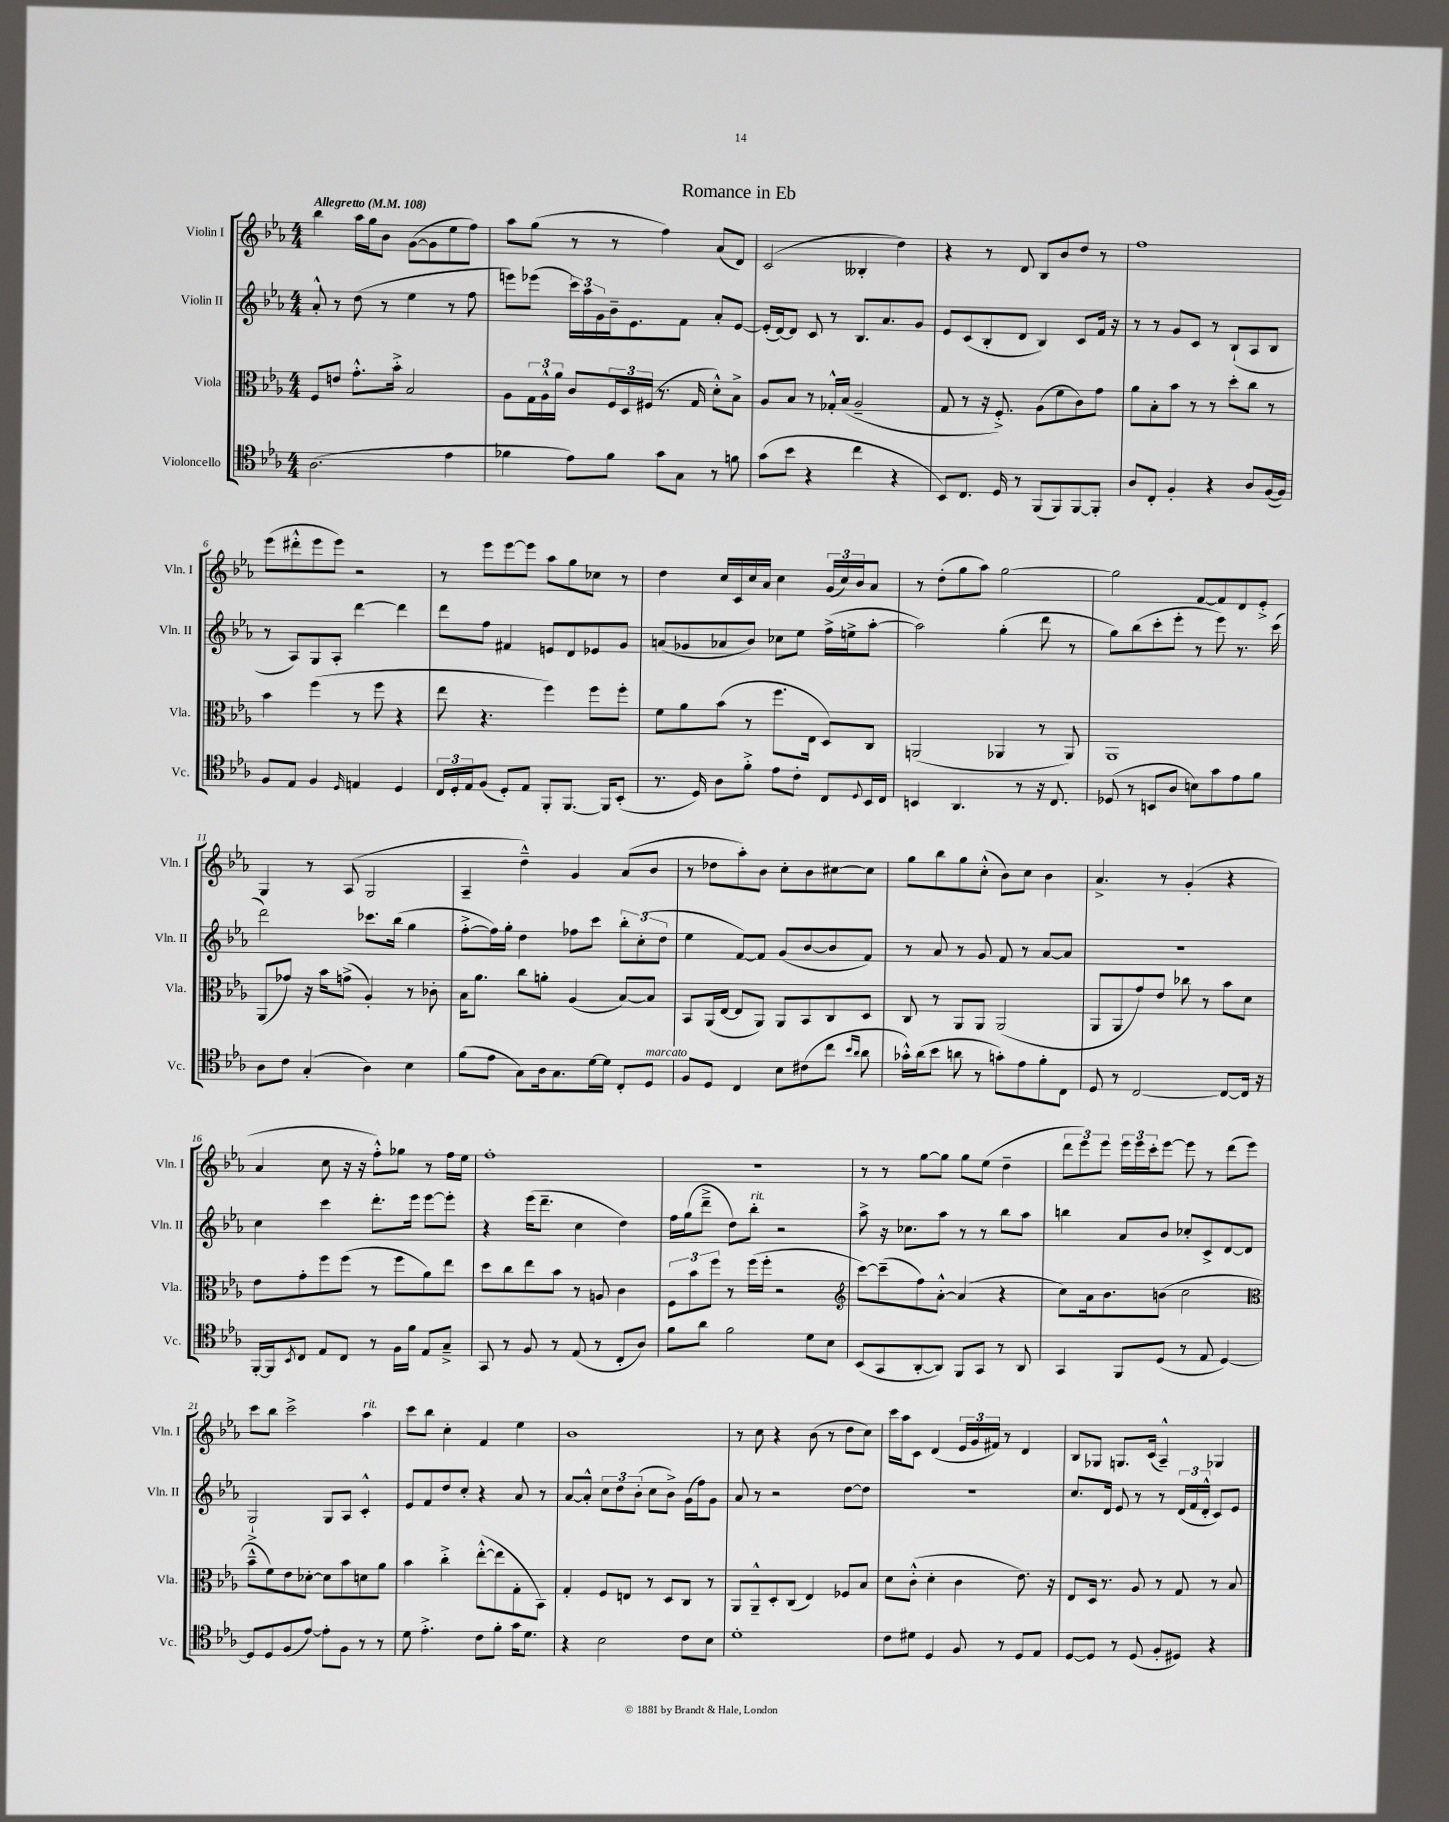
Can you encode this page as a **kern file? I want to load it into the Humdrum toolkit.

**kern	**kern	**kern	**kern
*part4	*part3	*part2	*part1
*staff4	*staff3	*staff2	*staff1
*I"Violoncello	*I"Viola	*I"Violin II	*I"Violin I
*I'Vc.	*I'Vla.	*I'Vln. II	*I'Vln. I
*clefC4	*clefC3	*clefG2	*clefG2
*k[b-e-a-]	*k[b-e-a-]	*k[b-e-a-]	*k[b-e-a-]
*M4/4	*M4/4	*M4/4	*M4/4
*MM108	*MM108	*MM108	*MM108
=1	=1	=1	=1
!	!	!	!LO:TX:a:B:t=Allegretto
(2.A-\	8F/L	8a-'^^/	4bb-\
.	8en/J	8r	.
.	8.g'^^\L	(8dd\	16aa-\LL
.	.	.	16gg\J
.	.	8r	8b-\J
.	16b-'^\Jk	.	.
.	2B-/	4ee-\	([8g\L
.	.	.	8g\]
4e-\	.	8r	8ee-\
.	.	8ff\	8ff\J)
=2	=2	=2	=2
4f-X\	8A-\L	8eeen\L)	8aa-\L
.	24G\L	(8eee-X\J	(8gg\J
.	24A-^^\	.	.
.	24a-\JJ	.	.
8e-\L)	8c/L	24ccc\LL)	8r
.	.	24aa-\	.
.	.	24g\	.
8f-\J	24F/L	16b-~\J	8r
.	24D/	.	.
.	.	8.e-\	.
.	(24F#X/JJ	.	.
8g\L	8.r	.	4ff\)
8G\J	.	8f\J	.
.	16G/	.	.
8r	8d'^^\L)	8a-'/L	(8a-/L
8fn\	8B-^\J	[8e-/J	8d/J)
=3	=3	=3	=3
(8g\L	8A-/L	(16e-'/LL]	(2c/
.	.	[16d/J)	.
8b-\J	8B-/J	8d/J]	.
4r	8r	8c/	.
.	16G-X'^^/LL	8r	.
.	(16B-/JJ	.	.
4cc\	2A-~/	8.B-/L	4B--X'/
.	.	8.a-/	.
4r	.	.	4dd\)
.	.	8g/J	.
=4	=4	=4	=4
8BB-/L)	8G/	8e-/L	4r
8.C/J	8r	(8c/	.
.	16r	8B-'/	8r
16D/	8.F'^/)	.	.
8r	.	8d/J	8d/
(8FF/L	(8A-\L	4B-/)	8B-/L
8FF/)	8f\	.	8b-/
[8FF/	8c\)	8c/L	8dd/J
8FF'/J]	8g\J	16f/Jk	8r
.	.	16r	.
=5	=5	=5	=5
8A-/L	8a-\L	8r	1ff
8C'/J	8B-'\	8r	.
4F'/	8b-\J	8g/L	.
.	8r	8c/J	.
4r	8r	8r	.
.	8dd'\L	(8B-`/L	.
8A-/L	8cc\J	8A-/	.
([16F/L	8r	8B-/J	.
16F/JJ])	.	.	.
!!LO:LB:g=z
=6	=6	=6	=6
8F/L	4b-\	8r	(8eee-\L
8E-/J	.	8A-/L)	8ddd#X'^^\
4F/	(4ff\	8G/	8eee-\
.	.	8A-'/J	8eee-\J)
16qqD/	.	.	.
4En/	8r	[4ddd\	2r
.	8ff\	.	.
4D/	4r	4ddd\]	.
=7	=7	=7	=7
24C/LL	8ee-\	8ddd\L	8r
24D'/	.	.	.
24E-/J	.	.	.
(8F/J	4.r	8ff\J	8eee-\L
8D'/L)	.	4f#X/	[8eee-\
8E-/J	.	.	8eee-\J]
8FF'/L	4ff\)	8en/L	8aa-\L
[8.FF/J	.	8d/	8gg\
.	8ff\L	8e-X/	8cc-X\J
16FF/KL]	.	.	.
(8BB-'/J	8ff'\J	8g/J	8r
=8	=8	=8	=8
8.r	8f\L	(8an/L	4dd\
.	8a-\	8g-X/	.
16D/)	.	.	.
8A-\L	(8b-\J	8a-X/	16cc/LL
.	.	.	16c/
8f'^\J	8r	8b-/J)	16cc/
.	.	.	16a-/JJ
8e-\L	8.ff\L	8cc-X\L	4cc\
8c'\J	.	8ee-\J	.
.	16E-\Jk	.	.
8C/L	8D/L)	(16ff^\LL	(24g/LL
.	.	.	24cc/)
.	.	16een^\J	.
.	.	.	24b-/J
8qqD/	.	.	.
16BB-/L	8C/J	[8aa-'\J	8a-/J
16C/JJ	.	.	.
=9	=9	=9	=9
4BBn/	(2AAn/	2aa-\])	8r
.	.	.	(8dd'\L
4.AA-/	.	.	8gg\
.	.	.	8aa-\J)
.	4AA-X/	(4gg'\	[2gg\
8r	.	.	.
16r	8r	8ddd\	.
8.C/	.	.	.
.	8AA-/)	8r	.
=10	=10	=10	=10
(8D-X/	1AA-	8gg\L)	2gg\]
8r	.	(8bb-\	.
8BBn/L	.	8ccc'\	.
8A-/J	.	8eee-'\J	.
8Bn\L)	.	8r	[8f/L
8g\	.	8eee-\)	8f/]
8e-\	.	8.r	8d/
8f\J	.	.	8e-'^/J
.	.	(16ccc\	.
!!LO:LB:g=z
=11	=11	=11	=11
8A-\L	(8AA-/L	2ddd\)	4G/
8c\J	8g-X/J)	.	.
(4G'/	16r	.	8r
.	16b-\KL	.	.
.	(8gn^\J	.	(8A-/
4A-\)	4A-'/)	8.ccc-X\L	2G/
.	.	(16bb-\Jk	.
4B-\	8r	4gg\	.
.	8c-X'\	.	.
=12	=12	=12	=12
(8f\L	16B-\KL	[8ff'^\L	4A-~/
.	8.a-\J	.	.
8e-\J	.	16ff\L])	.
.	.	16gg'\JJ	.
8G\L)	8cc\L	4dd\	4dd~^^\)
16A-\k	8an'\J	.	.
8.G\	.	.	.
.	(4A-/	8ff-X\L	4g/
[16d\L	.	8ccc\J	.
16d\JJ]	.	.	.
8C'/L	[8B-/L)	12bb-'\L	(8a-/L
.	.	(12cc'\	.
!LO:TX:a:i:t=marcato	!	!	!
8D/J	8B-/J]	.	8b-/J
.	.	12dd\J	.
=13	=13	=13	=13
8F/L	8BB-/L	4ee-\	8r
8D/J	(16AA-/L	.	8dd-X\L
.	[16E-/JJ	.	.
4C/	8E-/L]	[8f/L)	8aa-'\)
.	8AA-/J)	8f/J]	8b-\J
8B-\L	8AA-/L	(8g/L	8cc'\L
(8c#X\	8BB-/	[8b-/	8b-\
8cc\J	8C/	8b-/]	[8cc#X\
16qqb-/LL	.	.	.
16qqa-/JJ	.	.	.
8a-\	8D/J	8f/J)	8cc#\J]
=14	=14	=14	=14
16g-X'^^\LL)	8C/	8r	8gg\L
(16a-\J	.	.	.
8b-\J	8r	8a-/	8bb-\
8an\	8AA-/L	8r	8gg\
8r	8AA-/J	8g/	(8cc'^^\J
8gn'\L)	(2AA-/	8f/	8b-\L)
8e-\	.	8r	8cc\J
8f'\	.	[8a-/L	4b-\
8C\J	.	8a-/J]	.
=15	=15	=15	=15
8D/	8AA-/L	1r	4.a-^/
8r	8AA-/	.	.
[2C/	8g/)	.	.
.	8e-/J	.	8r
.	8cc-X\	.	(4g'/
.	8r	.	.
8C/L_	8b-\L	.	4r
16C/Jk]	8d\J	.	.
16r	.	.	.
!!LO:LB:g=z
=16	=16	=16	=16
[16FF'/LL	8e-\L	4cc\	4a-/
16FF/J]	.	.	.
8qBB-/	.	.	.
8C/J	8g'\	.	.
8E-/L	8ff\	4ccc\	8cc\
8C/J	(8ff\J	.	16r
.	.	.	16r
8r	8r	8.ddd'\L	8ff'^^\L)
16F\LL	8ff\L	.	8gg-X\J
16f\JJ	.	16eee-\Jk	.
8E-/L	8a-\)	[8eee-\L	8r
8G~^/J	8ee-\J	8eee-'\J]	16ff\LL
.	.	.	16ee-\JJ
=17	=17	=17	=17
8GG/	8dd\L	4r	1ff'
8r	8cc\	.	.
8F/	8ee-\	(16eee-\KL	.
.	.	8.ddd~\J	.
8r	8b-\J	.	.
(8E-/	8r	4cc\	.
8r	8An/	.	.
8C'/L	4c\	4dd\)	.
8A-/J)	.	.	.
=18	=18	=18	=18
8f\L	12F\L	16ff\LL	1r
.	.	(16gg\J	.
.	12b-\	.	.
8a-\J	.	8ddd~^\J	.
.	12ff\J	.	.
2f\	8r	8dd\L)	.
!	!	!LO:TX:a:i:t=rit.	!
.	(16ff\LL	8bb-'\J	.
.	16ff'\JJ	.	.
.	2r	2r	.
8d\L	.	.	.
8B-\J	.	.	.
=19	=19	=19	=19
*	*clefG2	*	*
(8BB-/L	[8ccc\L)	8aa-^\	8r
8GG/	(8ccc~\]	16r	8r
.	.	8.cc-X\L	.
[8AA-'/	8ff\)	.	[8gg\L
8AA-/J])	[8a-'^^\J	8aa-\J	8gg\J]
8FF/L	(4a-/]	8r	8gg\L
8GG/J	.	8r	(8ee-\J
8r	4r	8bb-\L	4dd~\
8AA-/	.	8aa-\J	.
=20	=20	=20	=20
4GG/	8cc\L)	4bbn\	12ddd\L
.	.	.	12eee-\)
.	16a-\k	.	.
.	.	.	12eee-\J
.	8.b-\	.	.
8FF/L	.	8a-/L	24eee-\LL
.	.	.	24eee-\
.	.	.	24ccc'\J
(8D/J	(8bn\J	8b-/J	[8eee-\J
8r	2cc\	8cc-X'/L	8eee-\]
8E-/	.	8c^/	8r
[4D/)	.	[8d/	(8ddd\L
.	.	8d/J]	8eee-\J)
!!LO:LB:g=z
=21	=21	=21	=21
*	*clefC3	*	*
8D/L]	8b-~^^\L	2G`^/	8ccc\L
8D/	8f\)	.	8bb-\J
(8F/	8e-\	.	2ccc^\
[8e-/J)	[8d-X'\J	.	.
8e-'\L]	8d-\L]	8G/L	.
8F\J	8b-\	8A-/J	.
!	!	!	!LO:TX:a:i:t=rit.
8r	8dn\	4c'^^/	4aa-\
8r	8a-\J	.	.
=22	=22	=22	=22
8d\	4b-\	8e-/L	8ccc\L
4.e-'^\	.	8f/	8bb-\J
.	4cc'^\	8dd/	4cc'\
.	.	8cc'/J	.
8c\L	([8ee-'^^\L	4r	4f/
8f'\J	8ee-\]	.	.
16g\KL	8G'\	8a-/	4ee-\
8.d\J	.	.	.
.	8BB-\J)	8r	.
=23	=23	=23	=23
4r	4G'/	[8a-/L	1b-
.	.	8a-'^^/J]	.
2B-\	8F/L	12cc\L	.
.	.	12dd\	.
.	8En/J	.	.
.	.	(12b-'\J	.
.	8r	8cc\L	.
.	8D/L	8b-^\J)	.
8c\L	8C/J	(16g\LL	.
.	.	16ff\J)	.
8B-\J	8r	8g\J	.
=24	=24	=24	=24
1d'	8AA-/L	8a-/	8r
.	8AA-~^^/	8r	8cc\
.	8D'/	2r	4r
.	(8C/J	.	.
.	4E-/)	.	(8b-\
.	.	.	8r
.	8F-X/L	[8dd\L	8dd\L
.	8B-/J	8dd\J]	8cc\J)
=25	=25	=25	=25
8c\L	8d\L	1r	16ccc\LL
.	.	.	16aa-\J
8d#X\J	(8c'^^\J	.	8c\J
4D/	4d'\	.	(4d/
8F/	4c\	.	24e-/LL
.	.	.	24g/
.	.	.	24f#X/JJ)
8r	.	.	8r
8D/L	8.e-\)	.	4d/
8E-/J	.	.	.
.	16r	.	.
=26	=26	=26	=26
[8D/L	8E-/L	8.cc/L	8B-/L
8D/J]	16D/Jk	.	8G-X/J
.	8.r	16d/Jk	.
8r	.	8e-/	8.Gn/L
(8D/	8A-/	8r	.
.	.	.	(16c/Jk
8F'/L	8r	8r	4A-~^^/)
8D#X/J)	8G/	(24d/LL	.
.	.	24f/	.
.	.	24d'^^/JJ	.
4r	8r	8c/L)	4G-X/
.	8B-/	8e-/J	.
==	==	==	==
*-	*-	*-	*-
